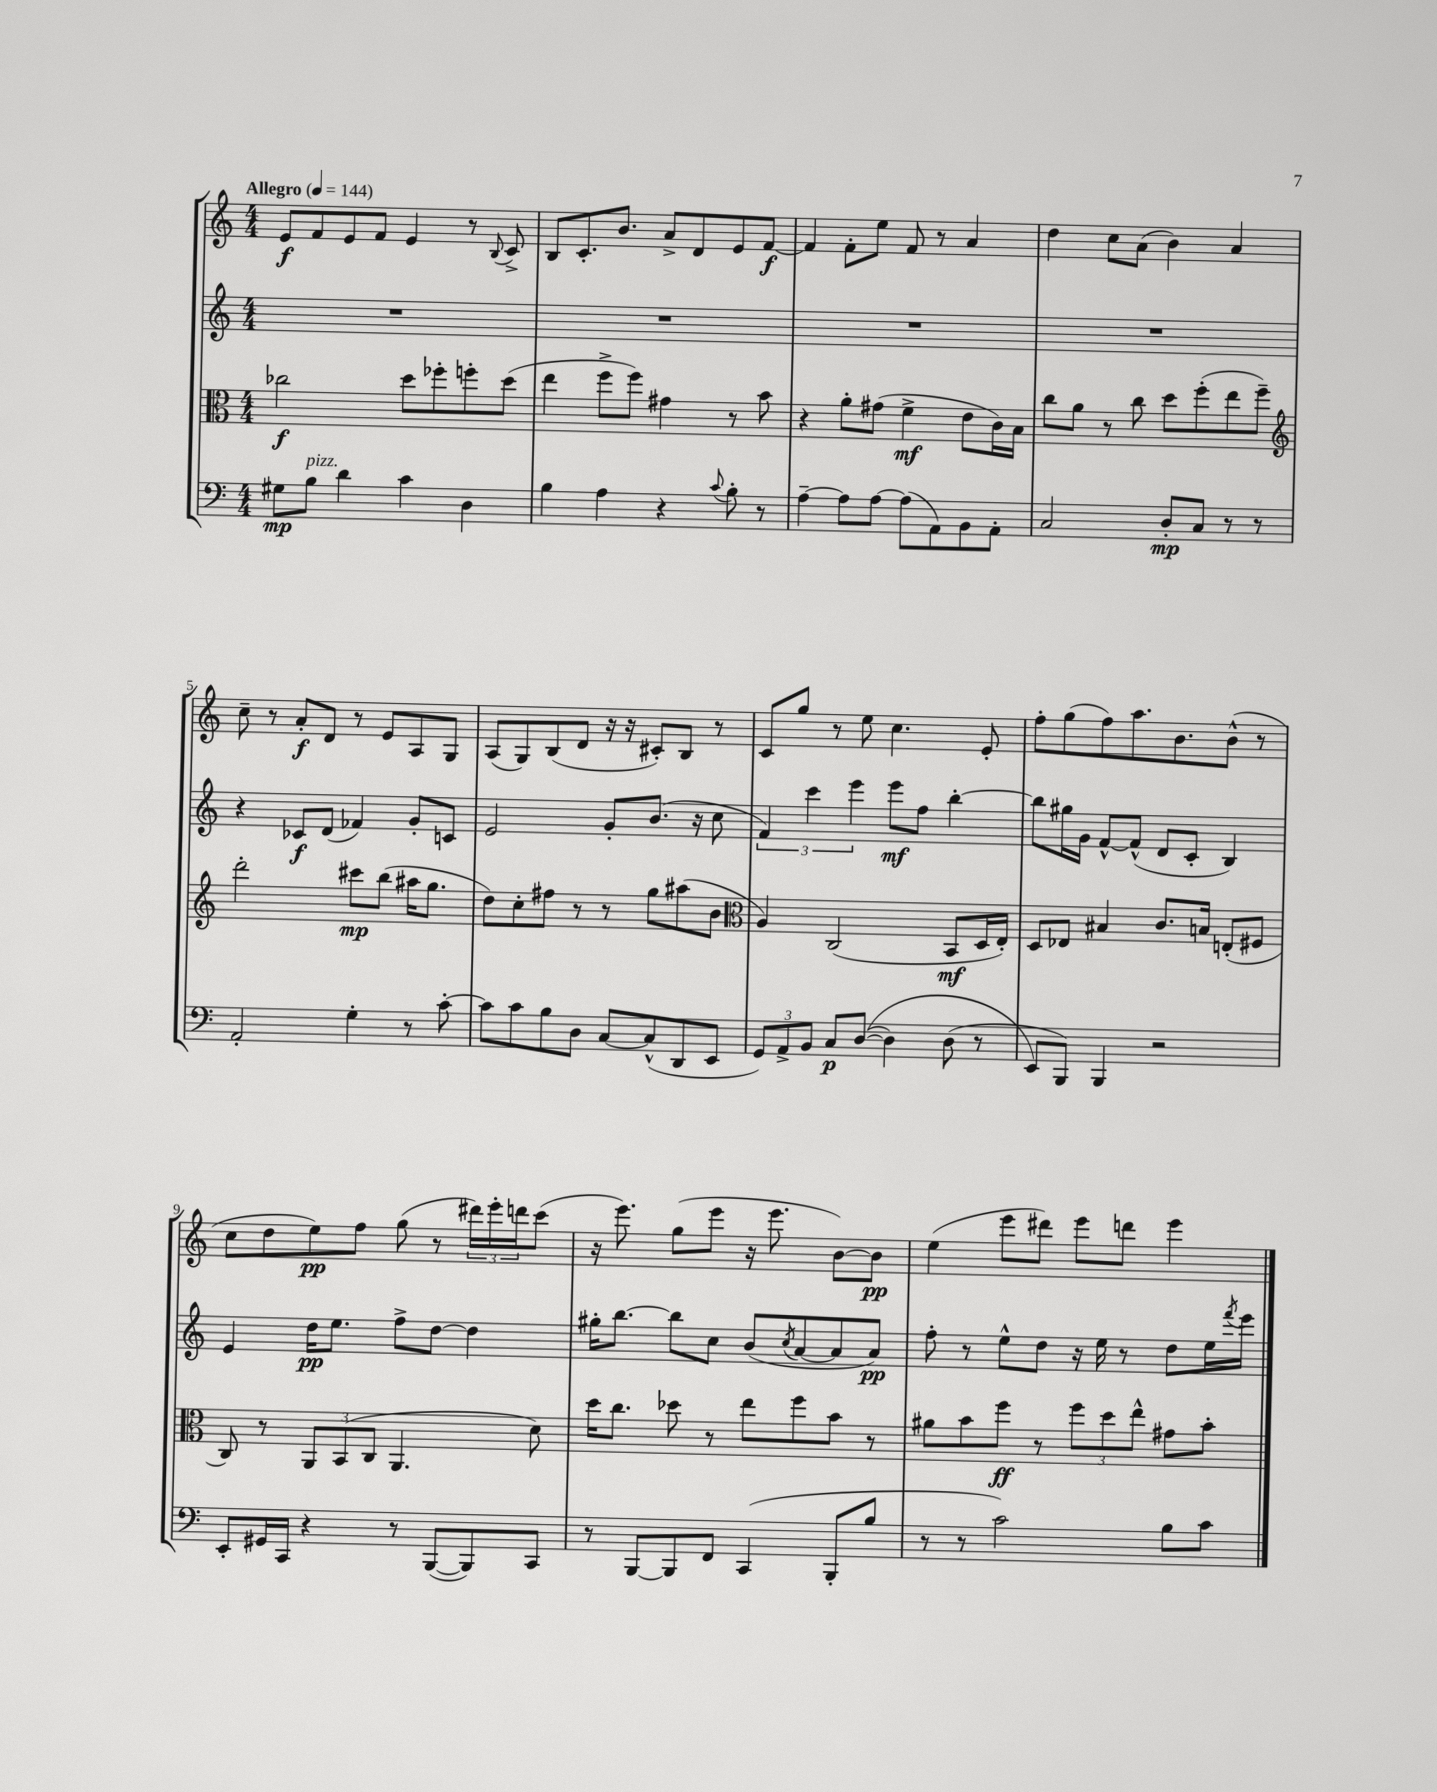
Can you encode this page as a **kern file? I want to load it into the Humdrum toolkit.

**kern	**kern	**kern	**kern
*staff4	*staff3	*staff2	*staff1
*clefF4	*clefC3	*clefG2	*clefG2
*k[]	*k[]	*k[]	*k[]
*M4/4	*M4/4	*M4/4	*M4/4
*MM144	*MM144	*MM144	*MM144
8G#\L	2cc-\	1r	8e/L
8B\J	.	.	8f/
4d\	.	.	8e/
.	.	.	8f/J
4c\	8dd\L	.	4e/
.	8ff-'\	.	.
4D\	8ff'\	.	8r
.	.	.	8qqB/
.	(8dd\J	.	8c^/
=	=	=	=
4B\	4ee\	1r	8B/L
.	.	.	8.c'/
4A\	8ff^\L	.	.
.	.	.	8.b/J
.	8ff\J)	.	.
4r	4g#\	.	8a^/L
.	.	.	8d/
8qqc/	.	.	.
8B'\	8r	.	8e/
8r	8b\	.	[8f/J
=	=	=	=
[4A~\	4r	1r	4f/]
8A\]L	8a'\L	.	8f'\L
[8A\J	(8g#\J	.	8ee\J
(8A\]L	4f^\	.	8f/
8AA\)	.	.	8r
8BB\	8e\L	.	4a/
8AA'\J	16c\L)	.	.
.	16B\JJ	.	.
=	=	=	=
2C/	8cc\L	1r	4dd\
.	8a\J	.	.
.	8r	.	8cc\L
.	8cc\	.	(8a\J
8D'/L	8dd\L	.	4b\)
8C/J	(8ff'\	.	.
8r	8ee\	.	4a/
8r	8ff~\J)	.	.
=	=	=	=
*	*clefG2	*	*
2AA'/	2ddd'\	4r	8cc~\
.	.	.	8r
.	.	8c-/L	8a'/L
.	.	(8d/J	8d/J
4G'\	8ccc#\L	4f-/)	8r
.	(8bb\J	.	8e/L
8r	16aa#\LK	8g'/L	8A/
.	8.gg\J	.	.
[8c'\	.	8c/J	8G/J
=	=	=	=
8c\]L	8dd\L)	2e/	(8A/L
8c\	8cc'\	.	8G/)
8B\	8ff#\J	.	(8B/
8D\J	8r	.	8d/J
[8C/L	8r	8g'/L	16r
.	.	.	16r
(8C^^/]	8gg\L	(8.b/J	8c#'/L)
8DD/	(8aa#\	.	8B/J
.	.	16r	.
8EE/J	8b\J	8cc\	8r
=	=	=	=
*	*clefC3	*	*
12GG/L)	4A/)	6f/)	8c/L
12AA^/	.	.	.
.	.	.	8gg/J
12BB/J	.	6ccc\	.
8C/L	(2C/	.	8r
.	.	6eee\	.
&(([8D/J	.	.	8ee\
4D\])	.	8eee\L	4.cc\
.	.	8ff\J	.
(8D\	8BB/L	[4bb'\	.
8r	16D/L	.	8e'/
.	16E'/JJ)	.	.
=	=	=	=
8EE/L&)	8D/L	8bb\]L	8ff'\L
8BBB/J)	8E-/J	16gg#\L	(8gg\
.	.	16g\JJ	.
4BBB/	4B#/	[8f^^/L	8ff\)
.	.	(8f^^/]J	8.aa\
2r	8.c/L	8d/L	.
.	.	.	8.b\
.	.	8c'/J	.
.	16B/Jk	.	.
.	(8E'/L	4B/)	(8b^^\J
.	8F#/J	.	8r
=	=	=	=
8EE'/L	8C/)	4e/	8cc\L
16GG#/L	8r	.	8dd\
16CC/JJ	.	.	.
4r	12AA/L	16dd\LK	8ee\)
.	.	8.ee\J	.
.	(12BB/	.	.
.	.	.	8ff\J
.	12C/J	.	.
8r	4.AA/	8ff^\L	(8gg\
([8BBB/L	.	[8dd\J	8r
8BBB/])	.	4dd\]	24ddd#\LL)
.	.	.	24eee'\
.	.	.	24ddd\J
8CC/J	8d\)	.	(8ccc\J
=	=	=	=
8r	16dd\LK	16gg#'\LK	16r
.	8.cc\J	[8.bb\J	8.eee\)
[8BBB/L	.	.	.
8BBB/]	8dd-\	8bb\]L	(8gg\L
8FF/J	8r	8cc\J	8eee\J
(4CC/	8ee\L	(8b/L	16r
.	.	.	8.eee\
.	.	8qcc/	.
.	8ff\	[8a/	.
8BBB'/L	8b\J	8a/]	[8b\L)
8B/J	8r	8a/J)	8b\]J
=	=	=	=
8r	8a#\L	8ff'\	(4ee\
8r	8b\	8r	.
2c\)	8ff\J	8ee^^\L	8eee\L
.	8r	8dd\J	8ddd#\J)
.	12ff\L	16r	8eee\L
.	.	16ee\	.
.	12dd\	.	.
.	.	8r	8ddd\J
.	12ee^^\J	.	.
8B\L	8g#\L	8dd\L	4eee\
8c\J	8b'\J	16ee\L	.
.	.	8qfff/	.
.	.	16eee\JJ	.
==	==	==	==
*-	*-	*-	*-
